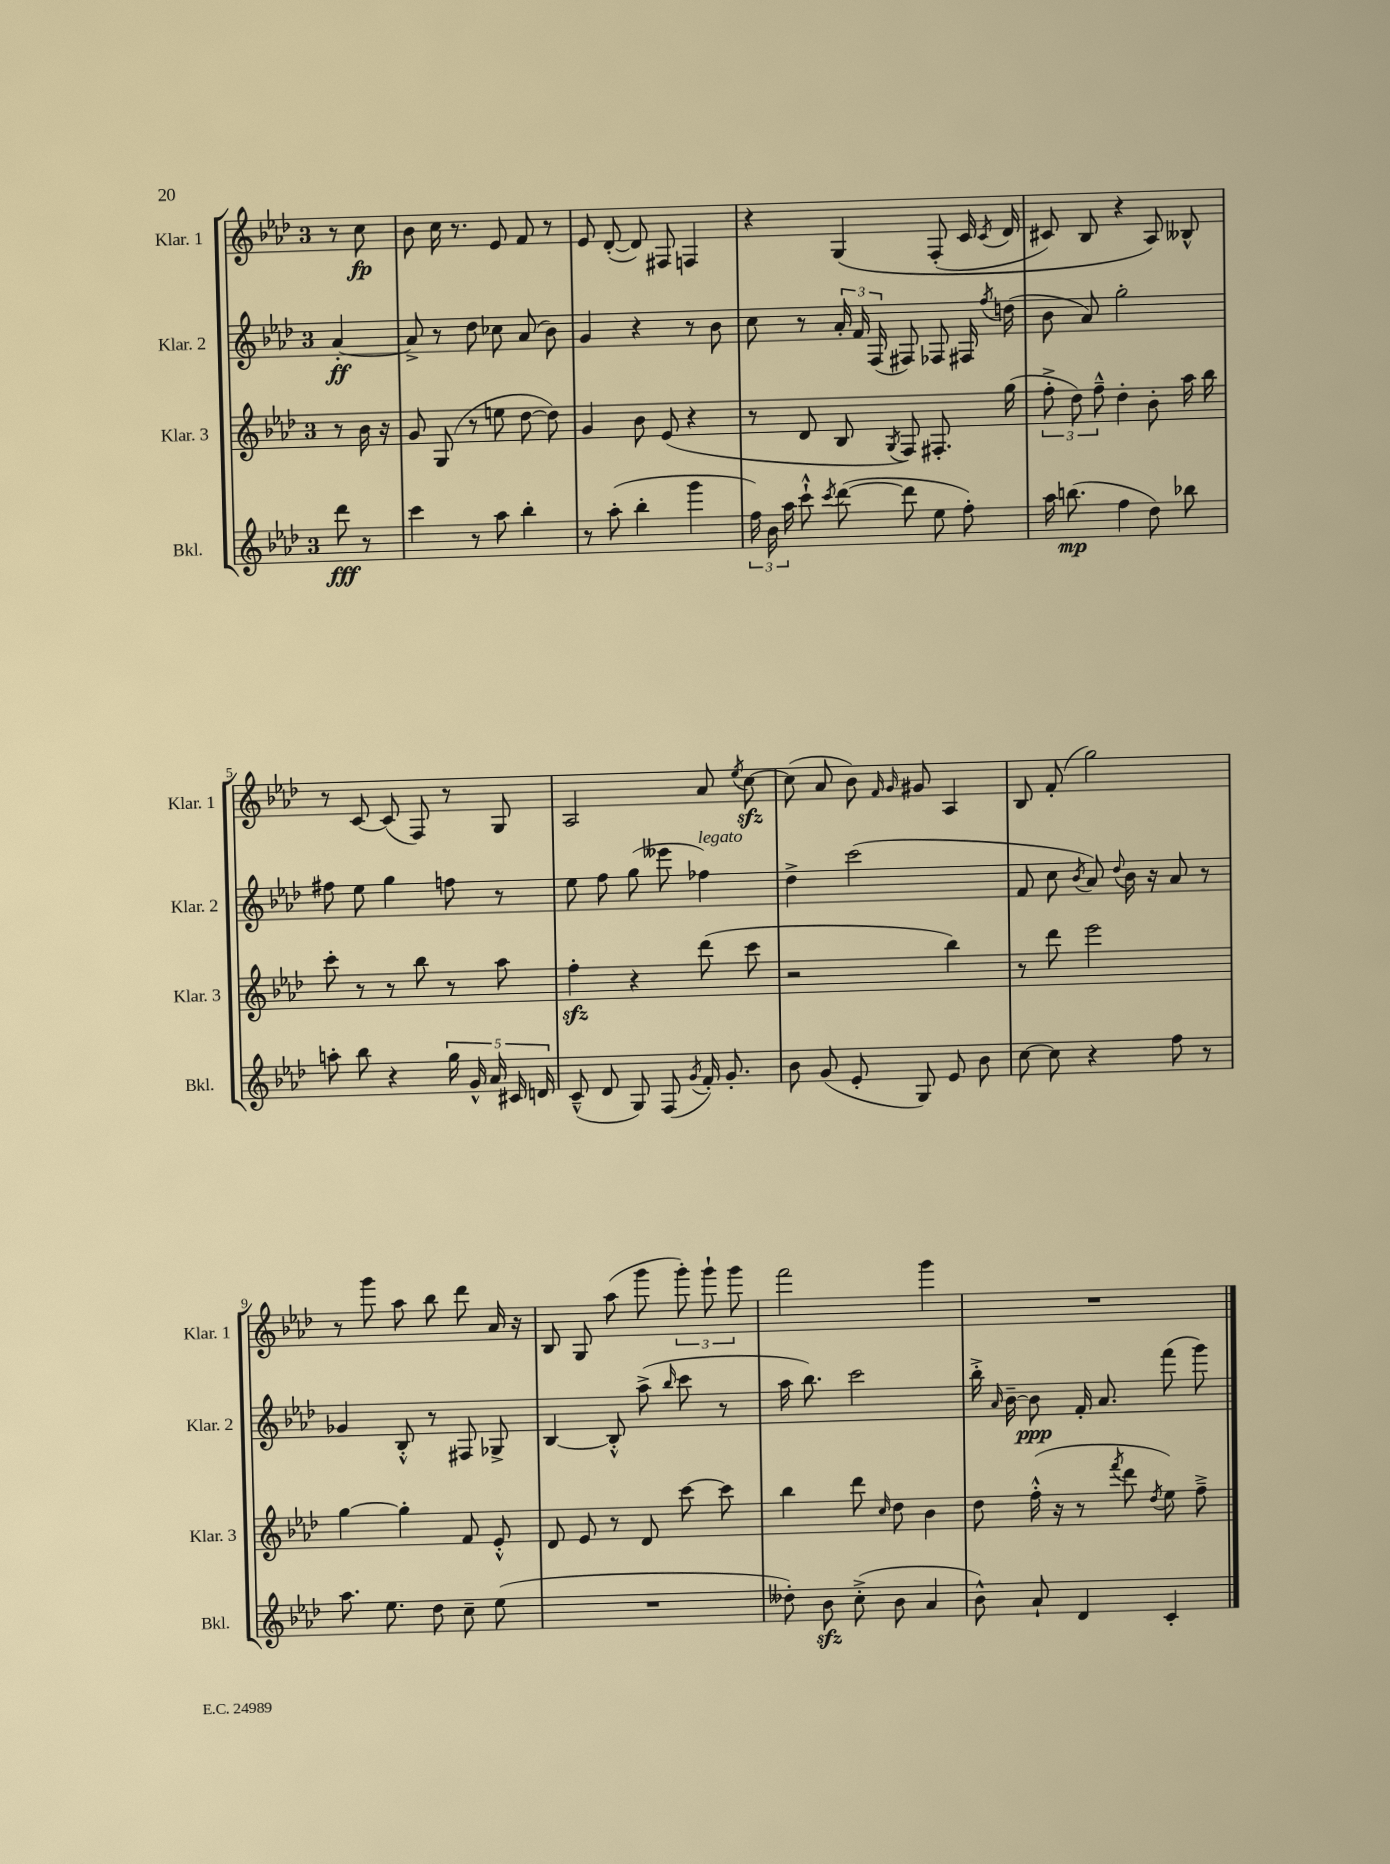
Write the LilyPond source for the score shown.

<<
\new StaffGroup <<
\new Staff = "s0" \with { instrumentName = "Klar. 1" shortInstrumentName = "Klar. 1" } {
    \clef treble \key aes \major \once \override Staff.TimeSignature.style = #'single-digit \time 3/4 \partial 4
    \autoBeamOff r8 c''8\fp |
    bes'8 c''16 r8. ees'8 f'8 r8 |
    ees'8 des'8~-.( des'8) fis8 f4 |
    r4 g4\( f8-.( c'16 \acciaccatura { c'8 } des'16 |
    cis'8) bes8 r4 aes8\) beses8-^ |
    r8 c'8~ c'8( f8) r8 g8 |
    aes2 aes'8 \acciaccatura { ees''8 } c''8~\sfz |
    c''8( aes'8 bes'8) \grace { f'16 g'16 } gis'8 aes4 |
    bes8 f'8-.( g''2) |
    r8 g'''8 aes''8 bes''8 des'''8 aes'16 r16 |
    bes8 g8 aes''8( g'''8 \tuplet 3/2 { g'''8-.) g'''8-! g'''8 } |
    f'''2 g'''4 |
    R2. \bar "|." |
}
\new Staff = "s1" \with { instrumentName = "Klar. 2" shortInstrumentName = "Klar. 2" } {
    \clef treble \key aes \major \once \override Staff.TimeSignature.style = #'single-digit \time 3/4 \partial 4
    \autoBeamOff aes'4~-.\ff |
    aes'8-> r8 des''8 ces''8 aes'8( bes'8) |
    g'4 r4 r8 bes'8 |
    c''8 r8 \tuplet 3/2 { aes'16-. f'16 f16( } fis8) fes8 fis16 \acciaccatura { f''8 } d''16( |
    bes'8 aes'8) g''2-. |
    fis''8 ees''8 g''4 f''8 r8 |
    ees''8 f''8 g''8( eeses'''8 fes''4^\markup { \italic "legato" }) |
    des''4-> c'''2( |
    f'8 c''8 \acciaccatura { bes'8 } aes'8) \appoggiatura { des''8 } bes'16 r16 aes'8 r8 |
    ges'4 bes8-.-^ r8 fis8 ges8-> |
    bes4~ bes8-.-^ aes''8->( \grace { bes''16 } c'''8 r8 |
    aes''16 bes''8.) c'''2 |
    bes''16-.-> \grace { aes'16 } bes'16~-- bes'8\ppp f'16-. aes'8. f'''8( g'''8) \bar "|." |
}
\new Staff = "s2" \with { instrumentName = "Klar. 3" shortInstrumentName = "Klar. 3" } {
    \clef treble \key aes \major \once \override Staff.TimeSignature.style = #'single-digit \time 3/4 \partial 4
    \autoBeamOff r8 bes'16 r16 |
    g'8 g8( r8 e''8 des''8~ des''8) |
    g'4 bes'8 ees'8( r4 |
    r8 des'8 bes8 \acciaccatura { g8 } f8) fis8.-. g''16( |
    \tuplet 3/2 { f''8-.-> des''8) f''8---^ } des''4-. bes'8-. aes''16 bes''16 |
    c'''8-. r8 r8 bes''8 r8 aes''8 |
    f''4-.\sfz r4 des'''8( c'''8 |
    r2 bes''4) |
    r8 des'''8 ees'''2 |
    g''4~ g''4-. f'8 ees'8-.-^ |
    des'8 ees'8 r8 des'8 c'''8~ c'''8 |
    bes''4 des'''8 \grace { c''16 } des''8 bes'4 |
    des''8 f''16-.-^( r16 r8 \acciaccatura { f'''8 } des'''8 \acciaccatura { des''8 } ees''8) f''8---> \bar "|." |
}
\new Staff = "s3" \with { instrumentName = "Bkl." shortInstrumentName = "Bkl." } {
    \clef treble \key aes \major \once \override Staff.TimeSignature.style = #'single-digit \time 3/4 \partial 4
    \autoBeamOff des'''8\fff r8 |
    c'''4 r8 aes''8 bes''4-. |
    r8 aes''8-.( bes''4-. g'''4 |
    \tuplet 3/2 { f''16) bes'16 aes''16 } c'''8-!-^ \acciaccatura { c'''8 } des'''8~( des'''8 ees''8 f''8-.) |
    aes''16 b''8.\mp( f''4 des''8) bes''8 |
    a''8-. bes''8 r4 \tuplet 5/4 { g''16 g'16-^ aes'16 cis'16 d'16 } |
    c'8---^( des'8 g8) f8( \acciaccatura { g'8 } f'16-.) g'8.-. |
    bes'8 g'8( ees'8-. g8) ees'8 bes'8 |
    c''8~ c''8 r4 f''8 r8 |
    aes''8. ees''8. des''8 c''8-- ees''8( |
    R2. |
    deses''8-.) bes'8\sfz c''8-.->( bes'8 aes'4 |
    bes'8-^) aes'8-! des'4 c'4-. \bar "|." |
}
>>
>>
